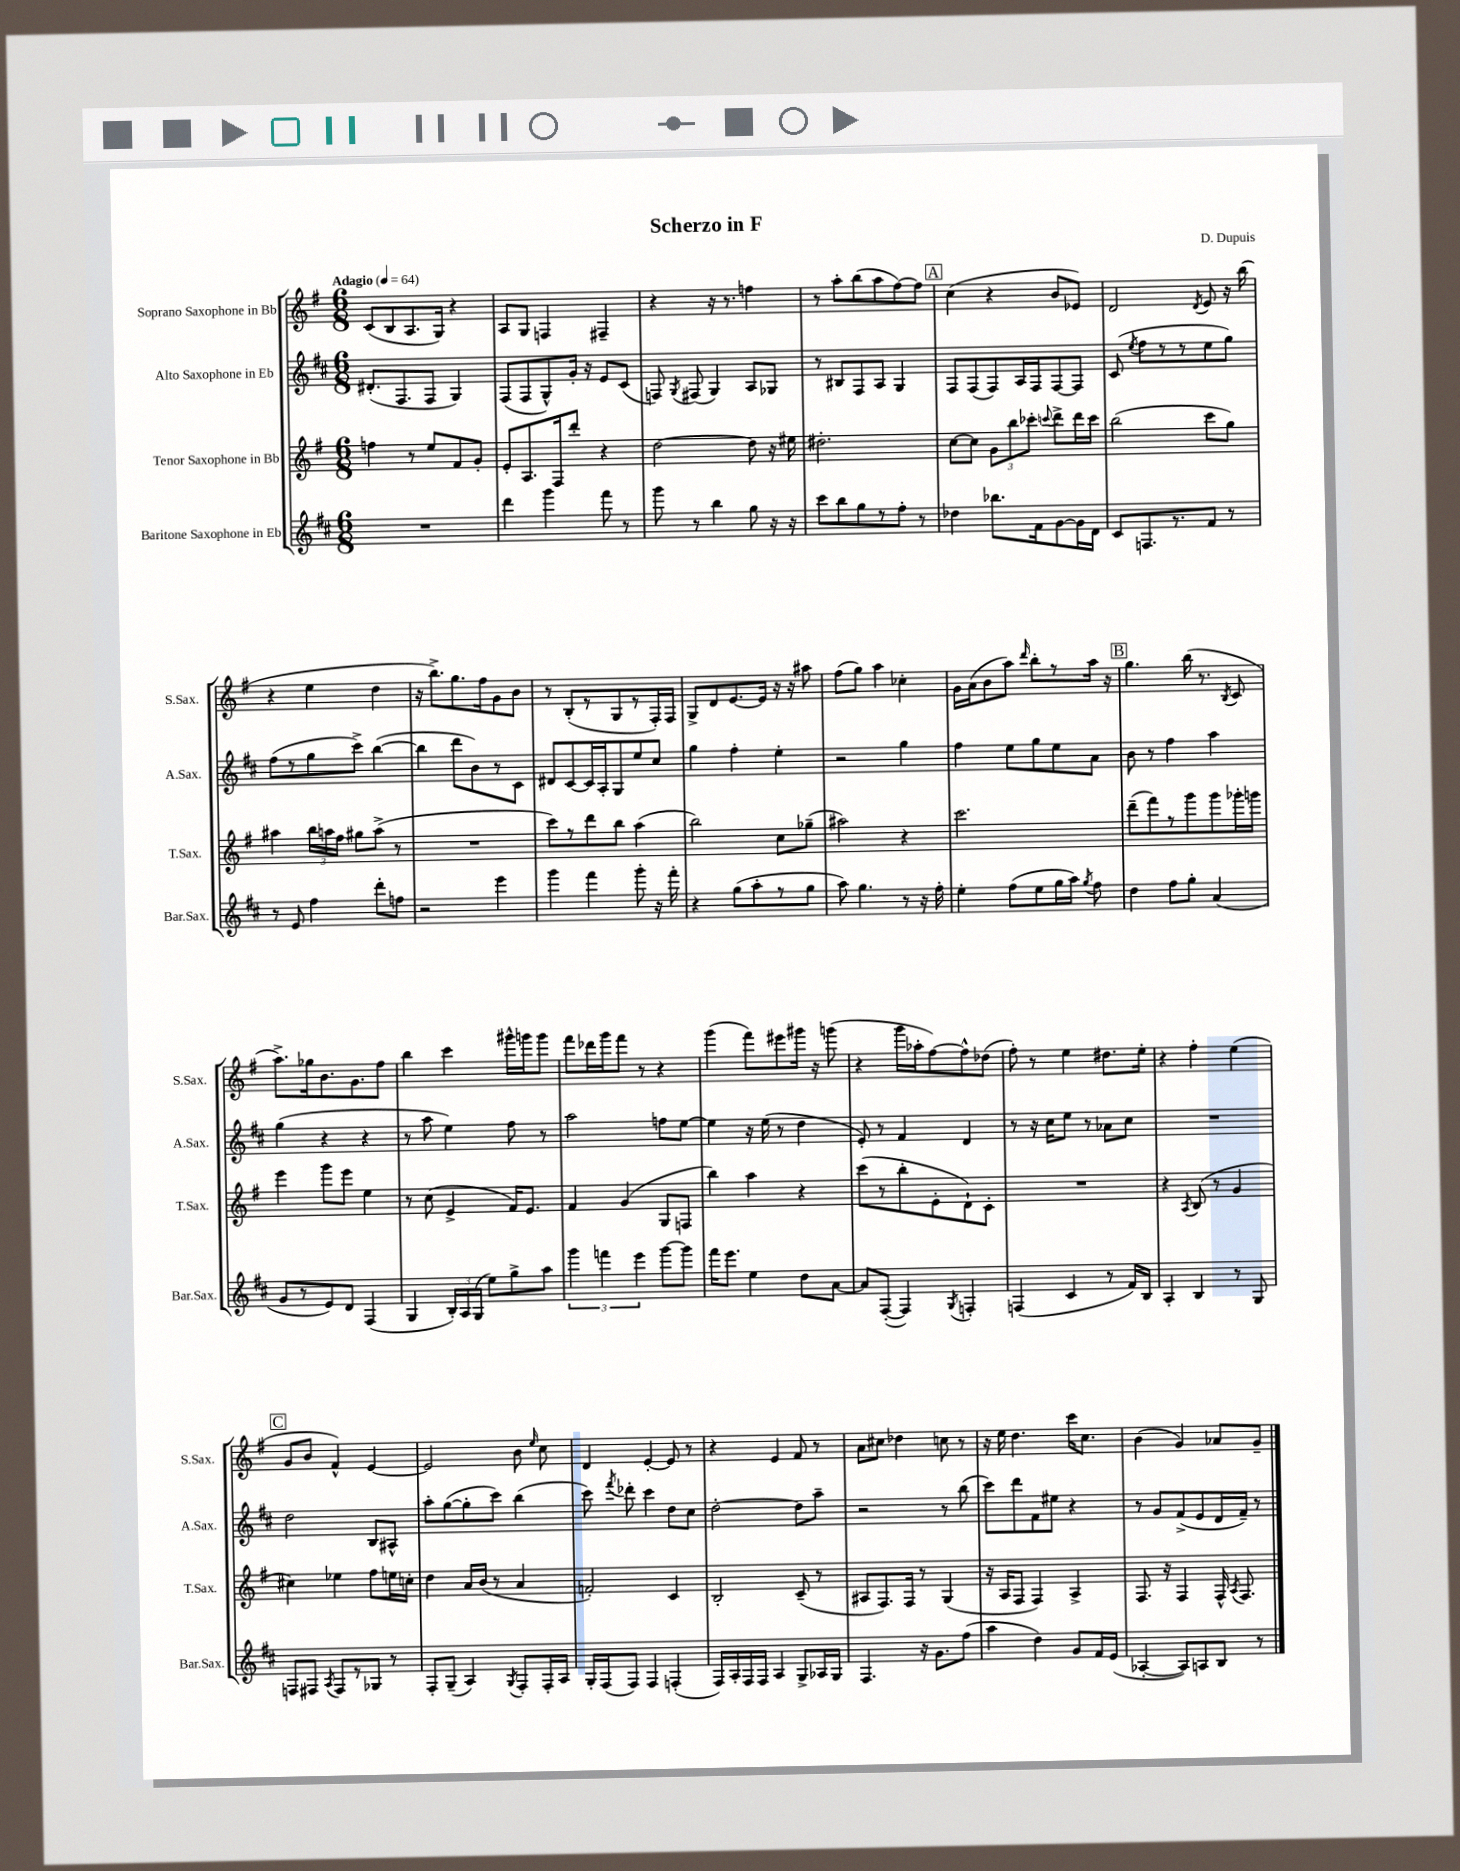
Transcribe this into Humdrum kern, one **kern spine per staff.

**kern	**kern	**kern	**kern
*part4	*part3	*part2	*part1
*staff4	*staff3	*staff2	*staff1
*I"Baritone Saxophone in Eb	*I"Tenor Saxophone in Bb	*I"Alto Saxophone in Eb	*I"Soprano Saxophone in Bb
*I'Bar.Sax.	*I'T.Sax.	*I'A.Sax.	*I'S.Sax.
*clefG2	*clefG2	*clefG2	*clefG2
*k[f#c#]	*k[f#]	*k[f#c#]	*k[f#]
*M6/8	*M6/8	*M6/8	*M6/8
*MM64	*MM64	*MM64	*MM64
=1	=1	=1	=1
!	!	!	!LO:TX:a:B:t=Adagio
2.r	4ffn\	(8.d#X'/L	(8c/L
.	.	.	8B/
.	.	8.F#/	.
.	8r	.	8.A/
.	8ee/L	8F#/J	.
.	.	.	16G/Jk)
.	8f#/	4G/)	4r
.	8g'/J	.	.
=2	=2	=2	=2
4ddd\	8e'/L	(8F#/L	8A/L
.	8.A/	8F#/	8G/J
4ggg\	.	8G^^/)	4Fn/
.	16F#/k	.	.
.	8ddd'/J	16g'/Jk	.
.	.	16r	.
8fff#\	4r	8e/L	4F#X~/
8r	.	(8c#/J	.
=3	=3	=3	=3
8ggg\	[2dd\	8Fn/)	4r
.	.	8qG/	.
8r	.	(8F#X/	.
4bb\	.	4G/)	16r
.	.	.	8.r
8gg\	8dd\]	8A/L	4ffn\
16r	16r	8G-X/J	.
16r	16ee#X\	.	.
=4	=4	=4	=4
8ccc#\L	2.dd#X'\	8r	8r
8bb\	.	8B#X/L	8aa'\L
8gg\	.	8F#/	(8bb\
8r	.	8A/J	8aa\
8ff#'\J	.	4G/	[8ff#\)
8r	.	.	8ff#\J]
!!LO:REH:place=s1:t=A
=5	=5	=5	=5
4dd-X\	[8cc\L	8F#/L	(4cc\
.	8cc\J]	(8F#/	.
8.bb-X\L	12g\L	8F#/)	4r
.	12bb\	.	.
.	.	16A/L	.
.	12ccc-X'\J	.	.
16f#\k	.	16F#/J	.
.	8qqcccn/	.	.
[8g\	8ddd^\L	[8F#/	8b/L
16g\L]	16ddd\L	8F#/J]	8e-X/J)
16d\JJ	16ccc\JJ	.	.
=6	=6	=6	=6
8c#/L	(2bb\	(8c#/	2d/
.	.	8qee/	.
8.Fn/	.	8ff#\L	.
.	.	8r	.
8.r	.	.	.
.	.	8r	.
.	.	.	8qd/
8f#/J	8ccc\L	8ee\	8e/
8r	8gg\J)	8gg\J)	16r
.	.	.	(16bb\
!!LO:LB:g=z
=7	=7	=7	=7
8r	4aa#X\	(8ff#\L	4r
8e/	.	8r	.
4ff#\	24bb\LL	8gg\	4ee\
.	24aan\	.	.
.	24ff#\JJ	.	.
.	8gg#X\L	8ccc#^\J)	.
8ddd'\L	(8aa^\J	([4bb\	4dd\
8ffn\J	8r	.	.
=8	=8	=8	=8
2r	2.r	4bb\]	16r
.	.	.	8.bb^\L)
.	.	8ddd\L	8.gg\
.	.	8b\)	.
.	.	.	16ff#\k
4eee\	.	8r	8g\
.	.	8c#\J	8b\J
=9	=9	=9	=9
4ggg\	8ccc\L)	8d#X/L	8r
.	8r	[8c#/	(8B'/L
4fff#\	8ddd\	16c#/L]	8r
.	.	16A'/J	.
.	8bb\J	8G/	8G/
8ggg'\	(4aa\	8ee/	8r
16r	.	8cc#/J	16F#'/L)
16fff#'\	.	.	16F#/JJ
=10	=10	=10	=10
4r	2bb\)	4gg\	8G^/L
.	.	.	8d/
(8gg\L	.	4ff#'\	[8.e/
8aa'\	.	.	.
.	.	.	16e/Jk]
8r	8cc\L	4ee'\	16r
.	.	.	16r
8gg\J	(8gg-X~\J	.	8aa#X\
=11	=11	=11	=11
8aa\)	2aa#X\)	2r	(8ff#\L
4.gg\	.	.	8gg\J)
.	.	.	4aa\
8r	4r	4gg\	4cc-X'\
16r	.	.	.
16ff#'\	.	.	.
=12	=12	=12	=12
4ee'\	2.ccc\	4ff#\	16g\LL
.	.	.	(16a\J
.	.	.	8b\
(8ff#\L	.	8ee\L	8aa\J)
.	.	.	16qqddd/
8ee\	.	8gg\	8bb'\L
16gg\L	.	8ee\	8r
16aa\JJ)	.	.	.
8qgg/	.	.	.
8ff#\	.	8a\J	16aa\Jk
.	.	.	16r
!!LO:REH:place=s1:t=B
=13	=13	=13	=13
4dd\	(8ddd~\L	8b\	4.gg\
.	8fff#\)	8r	.
8ff#\L	8r	4ff#\	.
8gg'\J	8ggg\	.	(16bb\
.	.	.	8.r
(4a/	8ggg\	4aa\	.
.	.	.	8qB/
.	16ggg-X'\L	.	8c/
.	16gggn\JJ	.	.
!!LO:LB:g=z
=14	=14	=14	=14
8g/L	4eee\	(4gg\	8.aa^\L)
8r	.	.	.
.	.	.	16gg-X\k
8e/)	8ggg\L	4r	8.b\
8d/J	8eee\J	.	.
.	.	.	8.g\
(4F#/	4ee\	4r	.
.	.	.	8ff#\J
=15	=15	=15	=15
4G/	8r	8r	4bb\
.	(8cc\	8aa\	.
24B'/LL)	4e^/	4ee\)	4ccc\
24A/	.	.	.
(24G/JJ	.	.	.
8ee\L)	.	.	.
8gg^\	16f#/KL)	8ff#\	16ggg#X^^\LL
.	8.e/J	.	16gggn\J
8aa\J	.	8r	8ggg\J
=16	=16	=16	=16
6ggg\	4f#/	2aa\	8fff#\L
.	.	.	16ddd-X\L
6fffn\	.	.	.
.	.	.	16ggg\J
.	(4g/	.	8fff#\J
6eee\	.	.	.
.	.	.	8r
[8ggg\L	8G/L	8ffn\L	4r
8ggg\J]	8Fn/J	[8ee\J	.
=17	=17	=17	=17
16fff#\KL	4bb\)	4ee\]	(4ggg\
8.eee\J	.	.	.
4ee\	4aa\	16r	8fff#\L)
.	.	(16ee\	.
.	.	8r	8eee#X\
8dd\L	4r	4dd\	16ggg#X\Jk
.	.	.	16r
[8a\J	.	.	(8gggn\
=18	=18	=18	=18
8a/L]	(8ccc\L	8e'/)	4r
([8F#'/J	8r	8r	.
4F#/])	8bb'\	4f#/	16ggg\LL
.	.	.	16aa-X'\J
.	8e'\	.	[8ff#\)
8qG/	.	.	.
4Fn'/	8d`\)	4d/	8ff#^^\]
.	8c'\J	.	(8dd-X\J
=19	=19	=19	=19
(4Fn/	2.r	8r	8ff#'\)
.	.	16r	8r
.	.	16cc#\KL	.
4c#/	.	8ee\J	4ee\
.	.	8r	.
8r	.	8a-X\L	8.dd#X\L
16f#/LL)	.	8cc#\J	.
16B/JJ	.	.	16ee'\Jk
=20	=20	=20	=20
4A'/	4r	2.r	4r
.	8qA/	.	.
4B/	(8B/	.	4ff#'\
.	8r	.	.
8r	4g/	.	(4ee\
8G/	.	.	.
!!LO:LB:g=z
!!LO:REH:place=s1:t=C
=21	=21	=21	=21
8Fn/L	4cc#X\)	2dd\	8g/L
8F#X/J	.	.	8b/J
8qA/	.	.	.
8F#/L	4ee-X\	.	4f#^^/)
8r	.	.	.
8G-X/J	8ff#\L	8B/L	[4e/
8r	16een\L	8A#X^^/J	.
.	16ccn'\JJ	.	.
=22	=22	=22	=22
8F#'/L	4dd\	8aa'\L	2e/]
(8G~/J	.	([8gg\	.
4A/)	16a/LL	8gg'\]	.
.	(16b/JJ	.	.
.	8r	8ccc#\J)	.
8qG/	.	.	.
8F#'/L	4a/	(4bb\	8b\
.	.	.	16qqee/
16F#'/L	.	.	8cc\
16A/JJ	.	.	.
=23	=23	=23	=23
16G'/LL	2fn'/)	8ccc#\)	4d/
(16F#/J	.	.	.
.	.	8qfff#/	.
8F#/J)	.	8ddd-X'\	.
4F#/	.	4ccc#\	[4e'/
(4Fn'/	4c/	8dd\L	8e/]
.	.	8cc#\J	8r
=24	=24	=24	=24
16F#/LL)	2B'/	[2dd'\	4r
16A'/	.	.	.
16F#/	.	.	.
16F#/JJ	.	.	.
4A/	.	.	4e/
8G^/L	(8c~/	8dd\L]	8f#/
16A-X/L	8r	8aa~\J	8r
16G/JJ	.	.	.
=25	=25	=25	=25
4.F#/	8A#X/L	2r	8a\L
.	8.F#/)	.	8cc#X\J
.	.	.	4dd-X\
.	16F#/Jk	.	.
16r	8r	.	.
8.g\L	.	.	.
.	(4G/	8r	8ccn\
(8ff#\J	.	(8bb\	8r
=26	=26	=26	=26
4aa\	16r	8ccc#\L)	16r
.	16A/KL	.	16ee\
.	8F#/J	8ddd\	4.dd\
4dd\)	4F#/)	8f#\	.
.	.	8ee#X\J	.
8g/L	4A^/	4r	16ccc\KL
.	.	.	8.cc\J
16f#/L	.	.	.
(16e/JJ	.	.	.
=27	=27	=27	=27
[4A-X'/	8.F#/	8r	(4b\
.	.	8g/L	.
.	16r	.	.
8A-/L])	4F#/	(8f#^/	4g/)
8An/	.	8e/	.
8B/J	16F#^^/	16d/L	8a-X/L
.	8qA/	.	.
.	8.F#/	16f#~/JJ)	.
8r	.	8r	8g~/J
==	==	==	==
*-	*-	*-	*-
